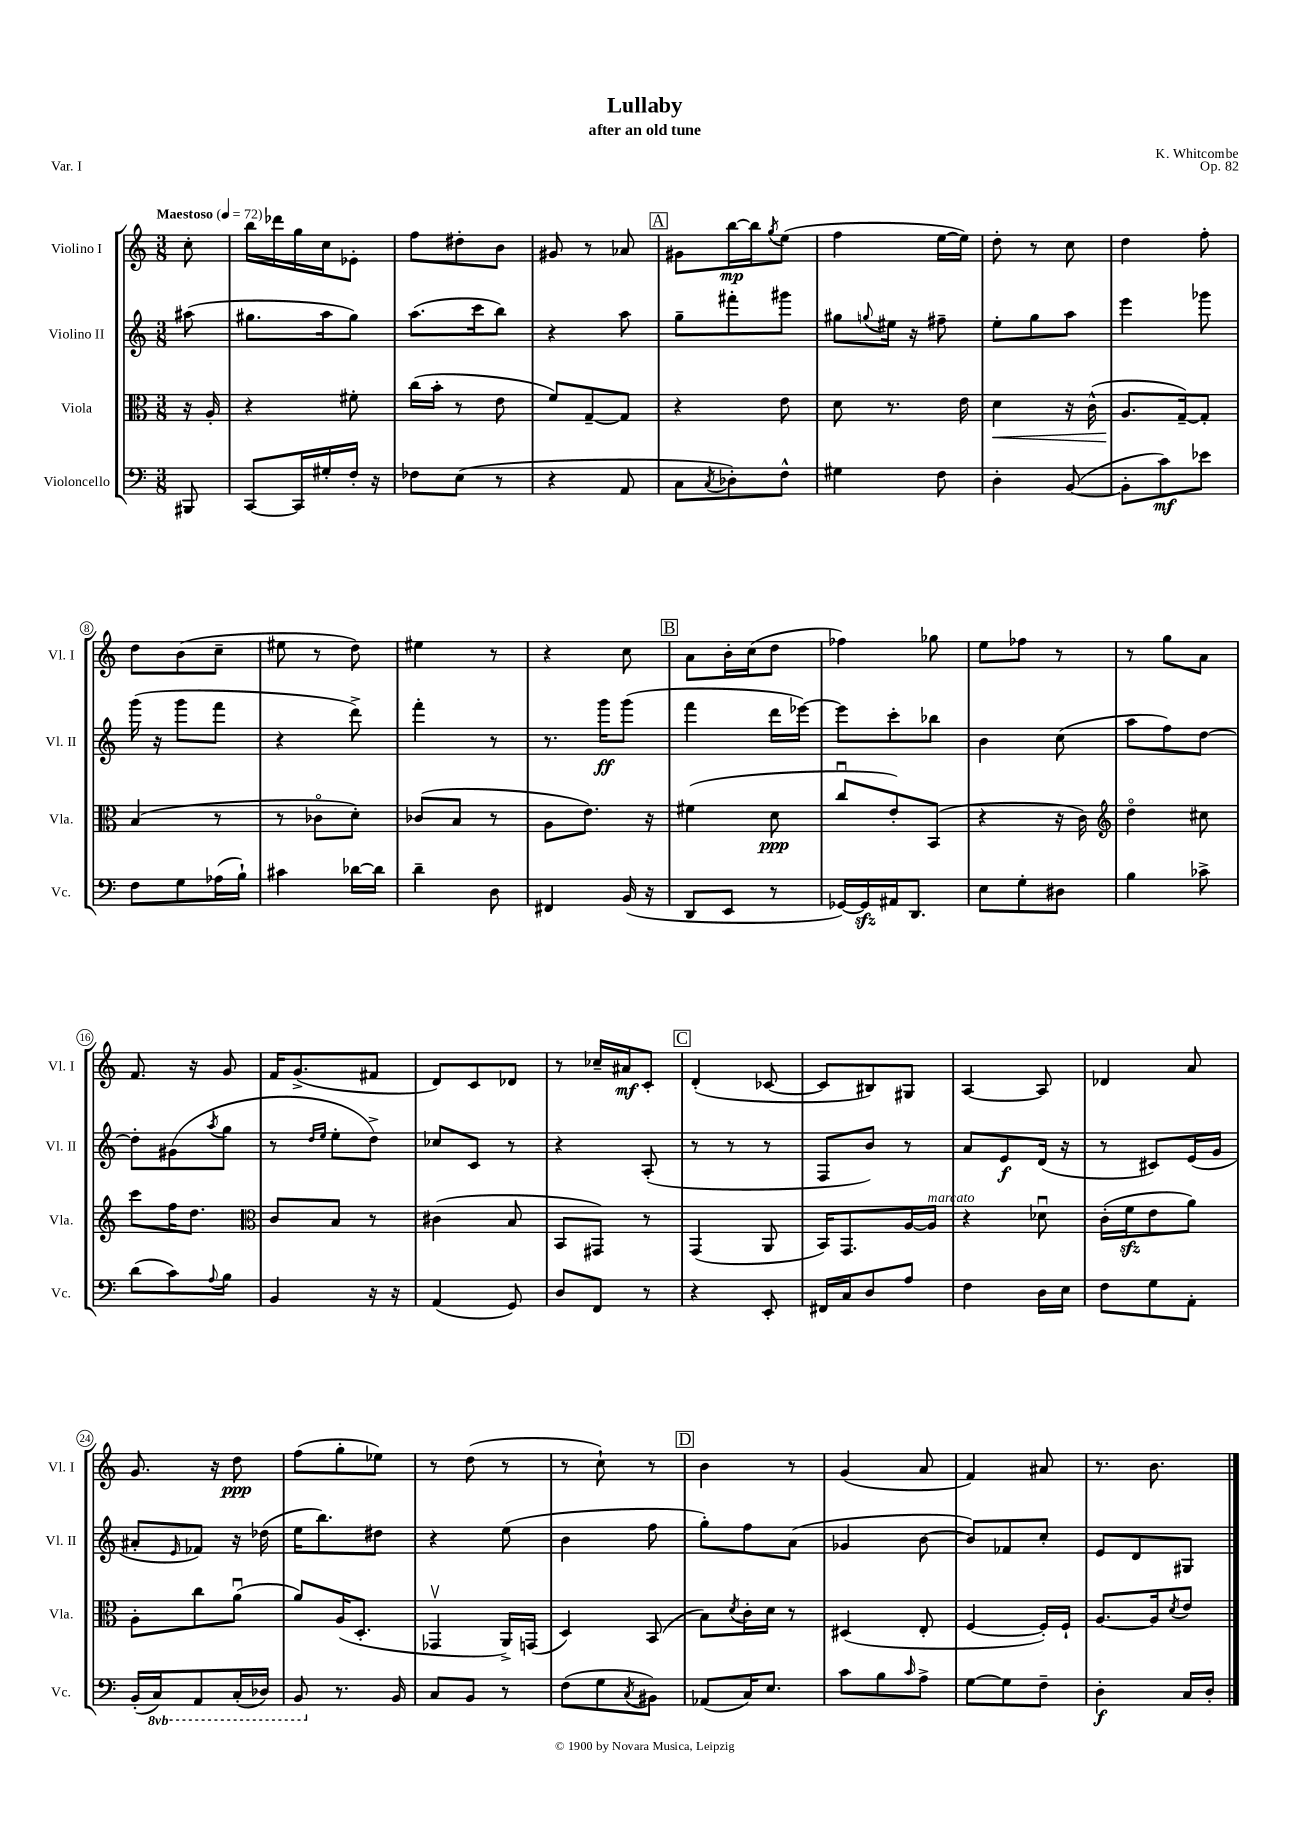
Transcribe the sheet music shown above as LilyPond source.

\header { title = "Lullaby" composer = "K. Whitcombe" subtitle = "after an old tune" opus = "Op. 82" piece = "Var. I" }
<<
\new StaffGroup <<
\new Staff = "s0" \with { instrumentName = "Violino I" shortInstrumentName = "Vl. I" } {
    \clef treble \key c \major \numericTimeSignature \time 3/8 \partial 8 \tempo "Maestoso" 4 = 72
    c''8-. |
    b''16 des'''16 g''16 c''16 ees'8-. |
    f''8 dis''8-. b'8 |
    gis'8 r8 aes'8 |
    \mark \markup { \box "A" } gis'8 b''16~\mp b''16 \acciaccatura { g''8 } e''8( |
    f''4 e''16~ e''16) |
    d''8-. r8 c''8 |
    d''4 f''8-. |
    d''8 b'8( c''8-- |
    eis''8 r8 d''8) |
    eis''4 r8 |
    r4 c''8 |
    \mark \markup { \box "B" } a'8 b'16-. c''16( d''8 |
    fes''4) ges''8 |
    e''8 fes''8 r8 |
    r8 g''8 a'8 |
    f'8. r16 g'8 |
    f'16 g'8.->( fis'8 |
    d'8) c'8 des'8 |
    r8 ces''16-- ais'16\mf c'8-. |
    \mark \markup { \box "C" } d'4-.( ces'8~ |
    ces'8 bis8) gis8 |
    a4~ a8 |
    des'4 a'8 |
    g'8. r16 d''8\ppp |
    f''8( g''8-. ees''8) |
    r8 d''8( r8 |
    r8 c''8-!) r8 |
    \mark \markup { \box "D" } b'4 r8 |
    g'4( a'8 |
    f'4) ais'8 |
    r8. b'8. \bar "|." |
}
\new Staff = "s1" \with { instrumentName = "Violino II" shortInstrumentName = "Vl. II" } {
    \clef treble \key c \major \numericTimeSignature \time 3/8 \partial 8
    ais''8( |
    gis''8. a''16 gis''8) |
    a''8.( c'''16 b''8) |
    r4 a''8 |
    \mark \markup { \box "A" } g''8-- fis'''8-. gis'''8 |
    gis''8 \appoggiatura { g''8 } eis''16 r16 fis''8-- |
    e''8-. g''8 a''8 |
    e'''4 ges'''8 |
    g'''16( r16 g'''8 f'''8 |
    r4 d'''8->) |
    f'''4-. r8 |
    r8. g'''16\ff g'''8( |
    \mark \markup { \box "B" } f'''4 d'''16 ees'''16~) |
    ees'''8 c'''8-. bes''8 |
    b'4 c''8( |
    a''8 f''8) d''8~ |
    d''8-. gis'8( \acciaccatura { a''8 } g''8 |
    r8 \grace { d''16 e''16 } e''8-. d''8->) |
    ces''8 c'8 r8 |
    r4 a8-.( |
    \mark \markup { \box "C" } r8 r8 r8 |
    f8 b'8) r8 |
    a'8 e'8\f d'16( r16 |
    r8 cis'8) e'16( g'16 |
    ais'8-. \grace { e'16 } fes'8) r16 des''16( |
    e''16 b''8.) dis''8 |
    r4 e''8( |
    b'4 f''8 |
    \mark \markup { \box "D" } g''8-.) f''8 a'8( |
    ges'4 b'8~ |
    b'8) fes'8 c''8-. |
    e'8 d'8 gis8 \bar "|." |
}
\new Staff = "s2" \with { instrumentName = "Viola" shortInstrumentName = "Vla." } {
    \clef alto \key c \major \numericTimeSignature \time 3/8 \partial 8
    r16 a16-. |
    r4 fis'8-. |
    c''16( b'16-. r8 e'8 |
    f'8) g8~-- g8 |
    \mark \markup { \box "A" } r4 e'8 |
    d'8 r8. e'16 |
    d'4\< r16 c'16-^( |
    a8.\! g16~--) g8-. |
    b4( r8 |
    r8 ces'8\flageolet d'8-.) |
    ces'8( b8 r8 |
    a8 e'8.) r16 |
    \mark \markup { \box "B" } fis'4( d'8\ppp |
    c''8\downbow e'8-.) b,8( |
    r4 r16 c'16) |
    \clef treble d''4\flageolet cis''8 |
    c'''8 f''16 d''8. |
    \clef alto c'8 b8 r8 |
    cis'4( b8 |
    b,8 gis,8) r8 |
    \mark \markup { \box "C" } g,4( a,8 |
    b,16) g,8. a16~ a16^\markup { \italic "marcato" } |
    r4 des'8\downbow |
    c'16-.( f'16\sfz e'8 a'8) |
    a8-. c''8 a'8\downbow( |
    a'8) a16( d8.-. |
    ges,4\upbow a,16->) g,16( |
    d4) b,8( |
    \mark \markup { \box "D" } b8) \acciaccatura { d'8 } c'16-. d'16 r8 |
    dis4( e8-. |
    f4~ f16-.) f16-! |
    a8.~ a16 \acciaccatura { d'8 } e'8 \bar "|." |
}
\new Staff = "s3" \with { instrumentName = "Violoncello" shortInstrumentName = "Vc." } {
    \clef bass \key c \major \numericTimeSignature \time 3/8 \set Staff.ottavationMarkups = #ottavation-simple-ordinals \partial 8
    bis,,8 |
    c,8~ c,16 gis16-. f16-. r16 |
    fes8 e8( r8 |
    r4 a,8 |
    \mark \markup { \box "A" } c8 \acciaccatura { c8 } des8-.) f8-^ |
    gis4 f8 |
    d4-. b,8~( |
    b,8-. c'8\mf) ees'8 |
    f8 g8 aes16( b16-!) |
    cis'4 des'16~ des'16 |
    d'4-- d8 |
    fis,4 b,16( r16 |
    \mark \markup { \box "B" } d,8 e,8 r8 |
    ges,16~) ges,16\sfz ais,16 d,8. |
    e8 g8-. dis8 |
    b4 ces'8-> |
    d'8( c'8) \appoggiatura { a8 } b8 |
    b,4 r16 r16 |
    a,4( g,8) |
    d8 f,8 r8 |
    \mark \markup { \box "C" } r4 e,8-. |
    fis,16 c16 d8 a8 |
    f4 d16 e16 |
    f8 g8 a,8-. |
    b,16-.( \ottava #-1 c,16) a,,8 c,16-.( des,16) |
    b,,8 \ottava #0 r8. b,16 |
    c8 b,8 r8 |
    f8( g8 \acciaccatura { c8 } bis,8) |
    \mark \markup { \box "D" } aes,8( c16) e8. |
    c'8 b8 \grace { c'16 } a8-> |
    g8~ g8 f8-- |
    d4-.\f c16 d16-. \bar "|." |
}
>>
>>
\layout { \context { \Score \override BarNumber.stencil = #(make-stencil-circler 0.1 0.3 ly:text-interface::print) } }
